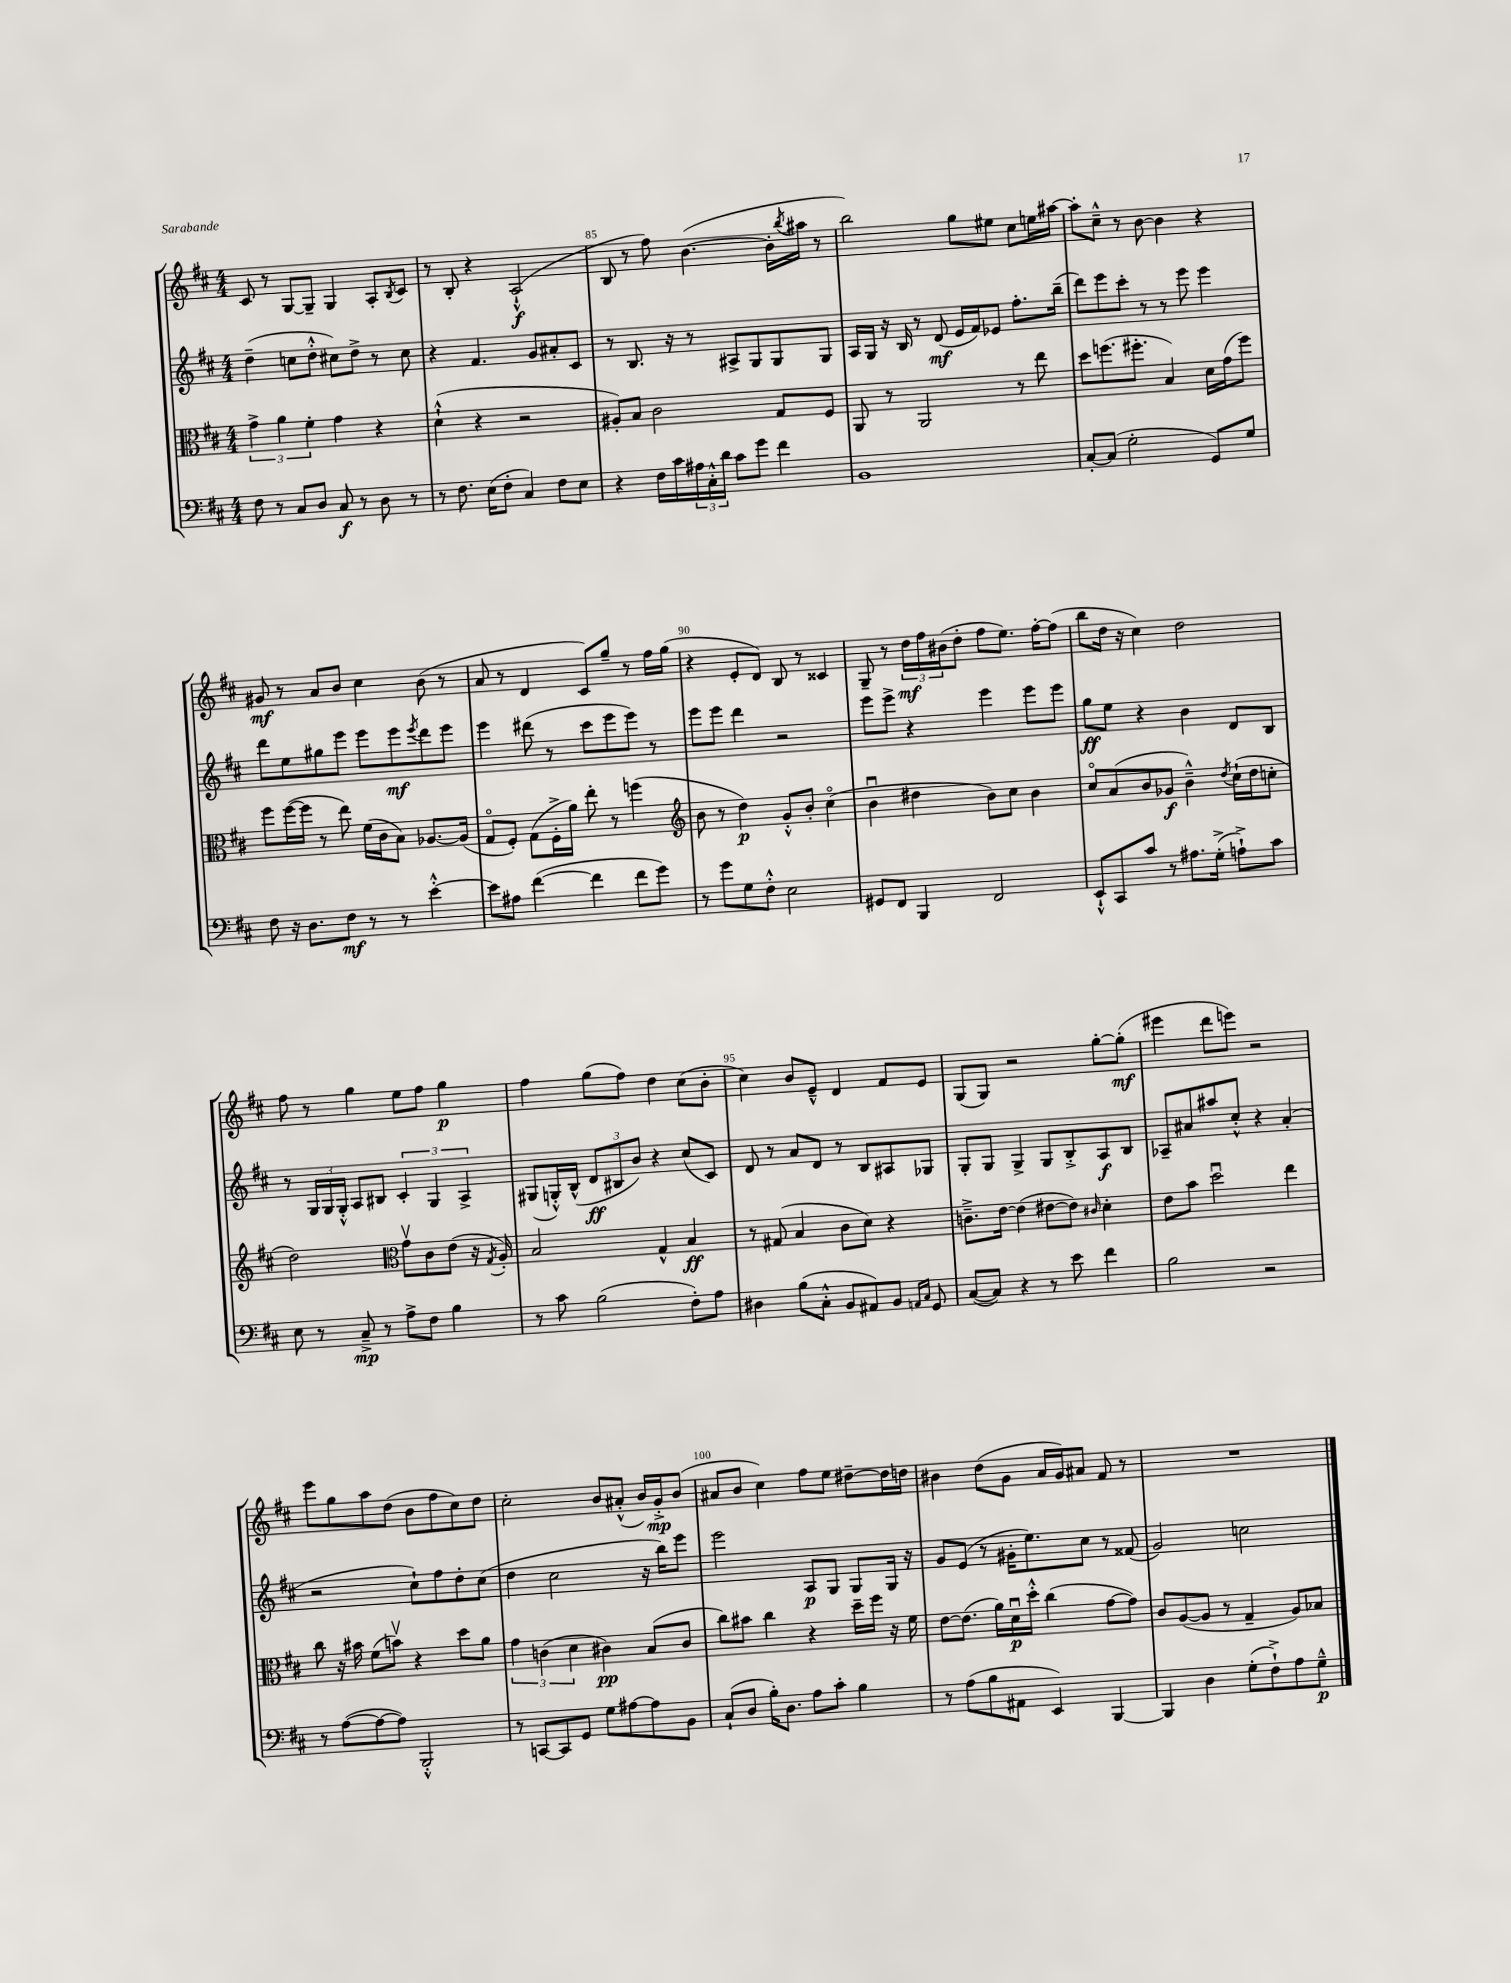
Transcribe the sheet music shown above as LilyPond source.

<<
\new StaffGroup <<
\new Staff = "s0" {
    \clef treble \key d \major \numericTimeSignature \time 4/4
    cis'8 r8 g8~ g8-- g4 a8-. \acciaccatura { b8 } cis'8 |
    r8 b8-. r4 a2-!-^\f( |
    b8 r8 fis''8) b'4.~( b'16-. \acciaccatura { b''8 } ais''16 r8 |
    b''2) g''8 eis''8 cis''8 e''16 ais''16~ |
    ais''8-. cis''8---^ r8 b'8~ b'4 r4 |
    gis'8\mf r8 a'8 b'8 cis''4 b'8( r8 |
    a'8 r8 d'4 cis'8) g''8-- r8 fis''16 g''16( |
    r4 e'8-. d'8) b8 r8 cisis'4 |
    g8-- r8 \tuplet 3/2 { d''16\mf fis''16 bis'16( } d''8-. fis''8 e''8.) fis''16~-. fis''8( |
    b''8 d''16 r16 cis''4) d''2 |
    fis''8 r8 g''4 e''8 fis''8 g''4\p |
    fis''4 g''8( fis''8) d''4 cis''8( b'8-. |
    cis''4) b'8 e'8---^ d'4 fis'8 e'8 |
    g8( g8) r2 g''8~-. g''8-.\mf( |
    eis'''4 d'''8 e'''8) r2 |
    e'''8 g''8 a''8 d''8( b'8 fis''8 cis''8) d''8 |
    cis''2-. b'8 ais'8-.-^( b'16) g'16-.->\mp b'8( |
    ais'8 b'8 cis''4) fis''8 e''8 dis''8~-- dis''16 d''16 |
    bis'4 d''8( g'8 a'16 g'16) ais'8 fis'8 r8 |
    R1 \bar "|." |
}
\new Staff = "s1" {
    \clef treble \key d \major \numericTimeSignature \time 4/4
    d''4--( c''8 d''8-.-^ cis''8) d''8-> r8 cis''8 |
    r4 fis'4. g'8 ais'8-. cis'8 |
    r8 b8. r16 r8 ais8-> g8 g8 g8 |
    a16 g16 r16 b16 r8 d'8\mf( e'16 fis'16) ees'8 fis''8.-. b''16--( |
    d'''8) e'''8 cis'''8-. r8 r8 e'''8 e'''4 |
    d'''8 e''8 gis''8 e'''8 e'''8 e'''8\mf \acciaccatura { e'''8 } d'''8 e'''8 |
    e'''4 dis'''8( r8 cis'''8 e'''8 e'''8) r8 |
    e'''8 e'''8 d'''4 r2 |
    e'''8 e'''8-> r4 e'''4 e'''8 e'''8 |
    g''8\ff e''8 r4 b'4 d'8 b8 |
    r8 \tuplet 3/2 { g16 g16 g16-.-^ } a8 bis8 \tuplet 3/2 { cis'4-. g4 a4-> } |
    gis8( g16-.-^) b16-^( \tuplet 3/2 { d'8\ff bis8 b'8) } r4 cis''8( cis'8) |
    d'8 r8 a'8 d'8 r8 b8 ais8 ges8 |
    g8-. g8 g4-> g8 b8-.-> a8\f b8 |
    aes8-- ais'8 ais''8 cis''8-.-^ r4 ais'4-.( |
    r2 cis''8-!) fis''8 d''8-. cis''8( |
    d''4 cis''2 r16 b''16) e'''8 |
    e'''2 a8\p g8 g8 g16 r16 |
    g'8 e'8( r8 gis'16-. e''8.) cis''8 r8 fisis'8( |
    g'2) c''2 \bar "|." |
}
\new Staff = "s2" {
    \clef alto \key d \major \numericTimeSignature \time 4/4
    \tuplet 3/2 { g'4-> a'4 fis'4-. } g'4 r4 |
    d'4-!-^( r4 r2 |
    ais8-.) b8 cis'2 g8 fis8 |
    a,8 r8 a,2 r8 e''8 |
    d''8 f''8.( fis''8.-. b4) d'16 g'16( fis''8) |
    fis''8 fis''16~( fis''16 r8 e''8) fis'16( cis'16 b8) aes8.~ aes16( |
    g8\flageolet fis8-.) g8( fis16-.-> a'16) e''8-. r8 f''4( |
    \clef treble b'8 r8 d''4\p) g'8-.-^ b'8-. cis''4\flageolet( |
    b'4\downbow dis''4 b'8) cis''8 b'4 |
    cis''8\flageolet a'8( b'8 ges'8\f b'4---^) \acciaccatura { d''8 } cis''16-!( d''16 c''8-. |
    d''2) \clef alto g'8\upbow cis'8 e'8( r16 \acciaccatura { g8 } a16-.) |
    b2 g4-^ b4\ff |
    r8 gis8( b4 cis'8 d'8) r4 |
    c'8.---> e'16~ e'4( eis'8~ eis'8) \grace { cis'16 } d'4-. |
    e'8 b'8 d''2\downbow e''4 |
    cis''8 r16 bis'16 fis'8( b'8\upbow) r4 d''8 a'8 |
    \tuplet 3/2 { g'4 c'4( d'4 } cis'4\pp) b8( cis'8 |
    cis''8) bis'8 cis''4 r4 d''16-- fis''16 r16 fis'16 |
    e'8~ e'8.( a'16) d'16\downbow\p d''16-.-^ cis''4( g'8~ g'8) |
    cis'8 a8~( a8 r8 g4-- a8) bes8 \bar "|." |
}
\new Staff = "s3" {
    \clef bass \key d \major \numericTimeSignature \time 4/4
    fis8 r8 cis8 d8 cis8\f r8 d8 r8 |
    r8 fis8. e16( fis8-. cis4) fis8 e8 |
    r4 fis16 cis'16 \tuplet 3/2 { ais16 cis16-.-^ d'16 } cis'8 g'8 fis'4 |
    b,1 |
    cis8~-. cis8( g2-. g,8) g8 |
    fis8 r16 d8. fis8\mf r8 r8 e'4~-.-^ |
    e'8 ais8 fis'4~( fis'4 fis'8 g'8) |
    r8 g'8 g8 fis8-.-^ e2 |
    gis,8 fis,8 b,,4 fis,2 |
    e,8-!-^ cis,8 cis'8 r8 ais8. g16-.->( a8-!->) cis'8 |
    e8 r8 cis8--->\mp r8 a8-> fis8 b4 |
    r8 cis'8 b2( fis8-.) a8 |
    dis4 b8( cis8-.-^ b,8 ais,8) b,8 \grace { a,16 cis16 } g,8 |
    cis8~( cis8) r4 r8 e'8 fis'4 |
    b2 r2 |
    r8 a8~( a8~ a8) b,,2-.-^ |
    r8 c,8~ c,8 g,8 g8 ais8~ ais8 b,8 |
    cis8-!( d8 b16-.) d8. a8 cis'8-. b4 |
    r8 a8( b8 ais,8 e,4) b,,4~ |
    b,,4 d4 g8-.( fis8-!->) a8 g8---^\p \bar "|." |
}
>>
>>
\layout { \context { \Score currentBarNumber = #83 \override BarNumber.break-visibility = ##(#f #t #t) barNumberVisibility = #(every-nth-bar-number-visible 5) } }
